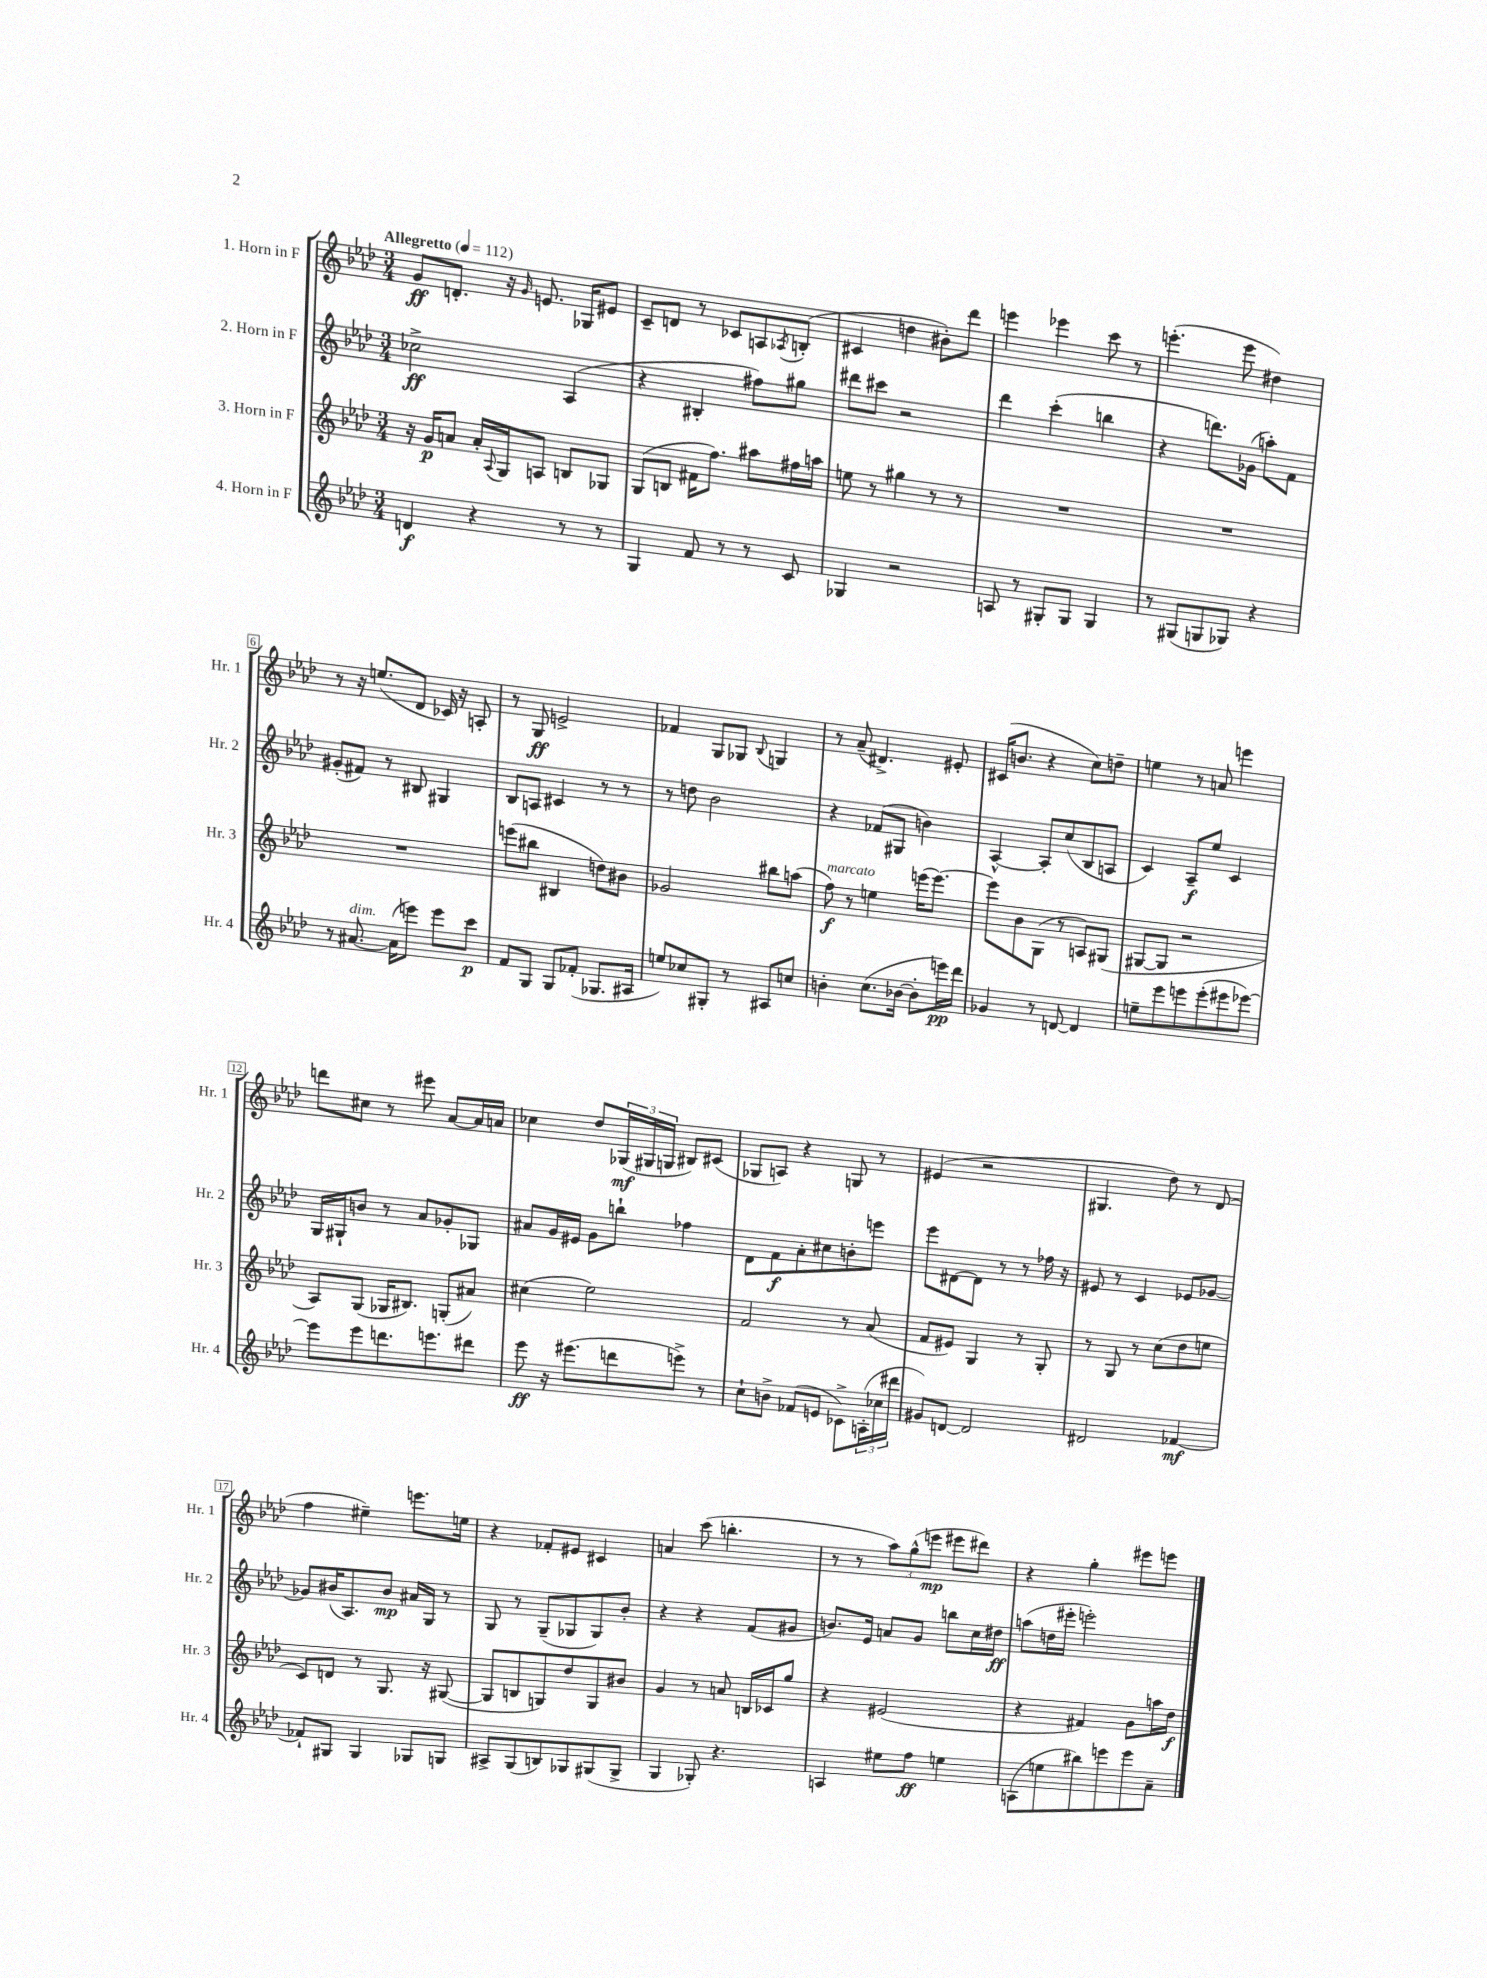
<<
\new StaffGroup <<
\new Staff = "s0" \with { instrumentName = "1. Horn in F" shortInstrumentName = "Hr. 1" } {
    \clef treble \key aes \major \numericTimeSignature \time 3/4 \tempo "Allegretto" 4 = 112
    g'8\ff d'8.-. r16 \grace { g'16 } e'8. ges16 eis'8 |
    c'8-- d'8 r8 ces'8 a8 \acciaccatura { aes8 } b8-.( |
    cis'4 d''4 bis'8-.) des'''8 |
    e'''4 ees'''4 c'''8 r8 |
    e'''4.-.( e'''8 dis''4) |
    r8 r16 e''8.( des'8 ces'16) r16 a8-. |
    r8 g8\ff e'2-> |
    fes'4 g8 ges8 \appoggiatura { bes8 } g4 |
    r8 aes'8--( dis'4.->) eis'8-. |
    cis'16( b'8. r4 c''8) d''8-- |
    e''4 r8 a'8 e'''4 |
    d'''8 cis''8 r8 eis'''8 aes'8~ aes'16 a'16 |
    ces''4 des''8 \tuplet 3/2 { ges16\mf( gis16 g16 } bis8) cis'8( |
    ges8 a8) r4 g8 r8 |
    eis'4( r2 |
    gis4. des''8) r8 des'8( |
    f''4 eis''4--) e'''8. e''16 |
    r4 fes'8-. eis'8 cis'4 |
    a'4 c'''8( b''4.-. |
    r8 r8 \tuplet 3/2 { aes''8) g''8-^( e'''8\mp } eis'''8 dis'''8) |
    r4 g''4-. eis'''8 e'''8 \bar "|." |
}
\new Staff = "s1" \with { instrumentName = "2. Horn in F" shortInstrumentName = "Hr. 2" } {
    \clef treble \key aes \major \numericTimeSignature \time 3/4
    ces''2->\ff aes4( |
    r4 bis4-. fis''8) gis''8 |
    dis'''8 cis'''8 r2 |
    des'''4 c'''4-.( b''4 |
    r4 d'''8.) ges'16( a''8-.) f'8 |
    gis'8-.( fis'8) r8 bis8 gis4 |
    bes8 a8 cis'4 r8 r8 |
    r8 d''8 bes'2 |
    r4 fes'8( gis8 b'4) |
    aes4~-^ aes8-. c''8( bes8 a8 |
    c'4) aes8--\f ees''8 c'4 |
    g16 gis16-! b'8 r8 aes'8 ges'8-. ges8 |
    ais'8 g'16 eis'16 g'8 b''8-! fes''4 |
    des'8 f'8\f aes'8-. cis''8 b'8-. e'''8 |
    ees'''8 dis'8~ dis'8 r8 r8 fes''16 r16 |
    eis'8 r8 c'4 ees'8 ges'8~ |
    ges'8 bis'16( aes8.) bis'8\mp ais'16 g16 r8 |
    g8 r8 g8--( ges8 ges8) bes'8-. |
    r4 r4 f'8( gis'8 |
    b'8.) ees'16 a'8 g'8 b''8 c''16 dis''16\ff |
    a''8( d''16 eis'''16-. e'''2-.) \bar "|." |
}
\new Staff = "s2" \with { instrumentName = "3. Horn in F" shortInstrumentName = "Hr. 3" } {
    \clef treble \key aes \major \numericTimeSignature \time 3/4
    r16 g'16\p a'8 a'16-. \appoggiatura { aes8 } g16 a8 b8 ges8 |
    g8( b8 fis'16 f''8.) ais''8 fis''16 a''16 |
    e''8 r8 gis''4 r8 r8 |
    R2. |
    R2. |
    R2. |
    e'''8( bis''8 bis4 d''8) bis'8 |
    ges'2 bis''8 a''8( |
    f''8\f^\markup { \italic "marcato" }) r8 e''4 e'''16( e'''8.~) |
    e'''8 bes'8 g8( r8 a8) gis8( |
    gis8~ gis8 r2 |
    aes8) g8( ges16 bis8.) g8-.( ais'8) |
    cis''4( ees''2) |
    f'2 r8 aes'8( |
    f'8 eis'8) g4 r8 g8-. |
    r8 g8 r8 c''8( des''8 e''8 |
    c'8) d'8 r8 g8. r16 gis8~( |
    gis8 b8 g8) des''8 g8 bis'8 |
    g'4 r8 a'8 b16 ces'16 g''8 |
    r4 eis'2( |
    r4 fis'4) g'8 a''16 des''16\f \bar "|." |
}
\new Staff = "s3" \with { instrumentName = "4. Horn in F" shortInstrumentName = "Hr. 4" } {
    \clef treble \key aes \major \numericTimeSignature \time 3/4
    d'4\f r4 r8 r8 |
    g4 f'8 r8 r8 c'8 |
    ges4 r2 |
    a8 r8 gis8-. gis8 gis4 |
    r8 gis8( g8 ges8) r4 |
    r8 ais'8.~^\markup { \italic "dim." } ais'16( e'''8) e'''8 c'''8\p |
    f'8 g8 g8 fes'8-.( ges8. ais16 |
    e''8) ces''8 gis8-. r8 ais8 c''8 |
    b'4-. c''8.( bes'16~ bes'8-. e'''16\pp) des'''16 |
    ges'4 r8 d'8~ d'4 |
    e''8-- ees'''8 e'''8 e'''8-.( eis'''8 ees'''8~) |
    ees'''8 ees'''8 d'''8. e'''8. dis'''8 |
    ees'''8\ff r16 eis'''8.( d'''8 e'''8->) r8 |
    c''8-! b'8-> fes'8( e'8 ces'8->) \tuplet 3/2 { a16-.( ces''16 dis'''16 } |
    gis'8) d'8~ d'2 |
    dis'2 fes'4~\mf |
    fes'8-! gis8 gis4 ges8 g8 |
    ais8-> g8( b8) ges8 gis8( gis8-> |
    g4 ges8-.) r4. |
    a4 eis''8 f''8\ff e''4 |
    a8( e''8 bis''8) e'''8 e'''8 aes'8-- \bar "|." |
}
>>
>>
\layout { \context { \Score \override BarNumber.stencil = #(make-stencil-boxer 0.1 0.3 ly:text-interface::print) } }
